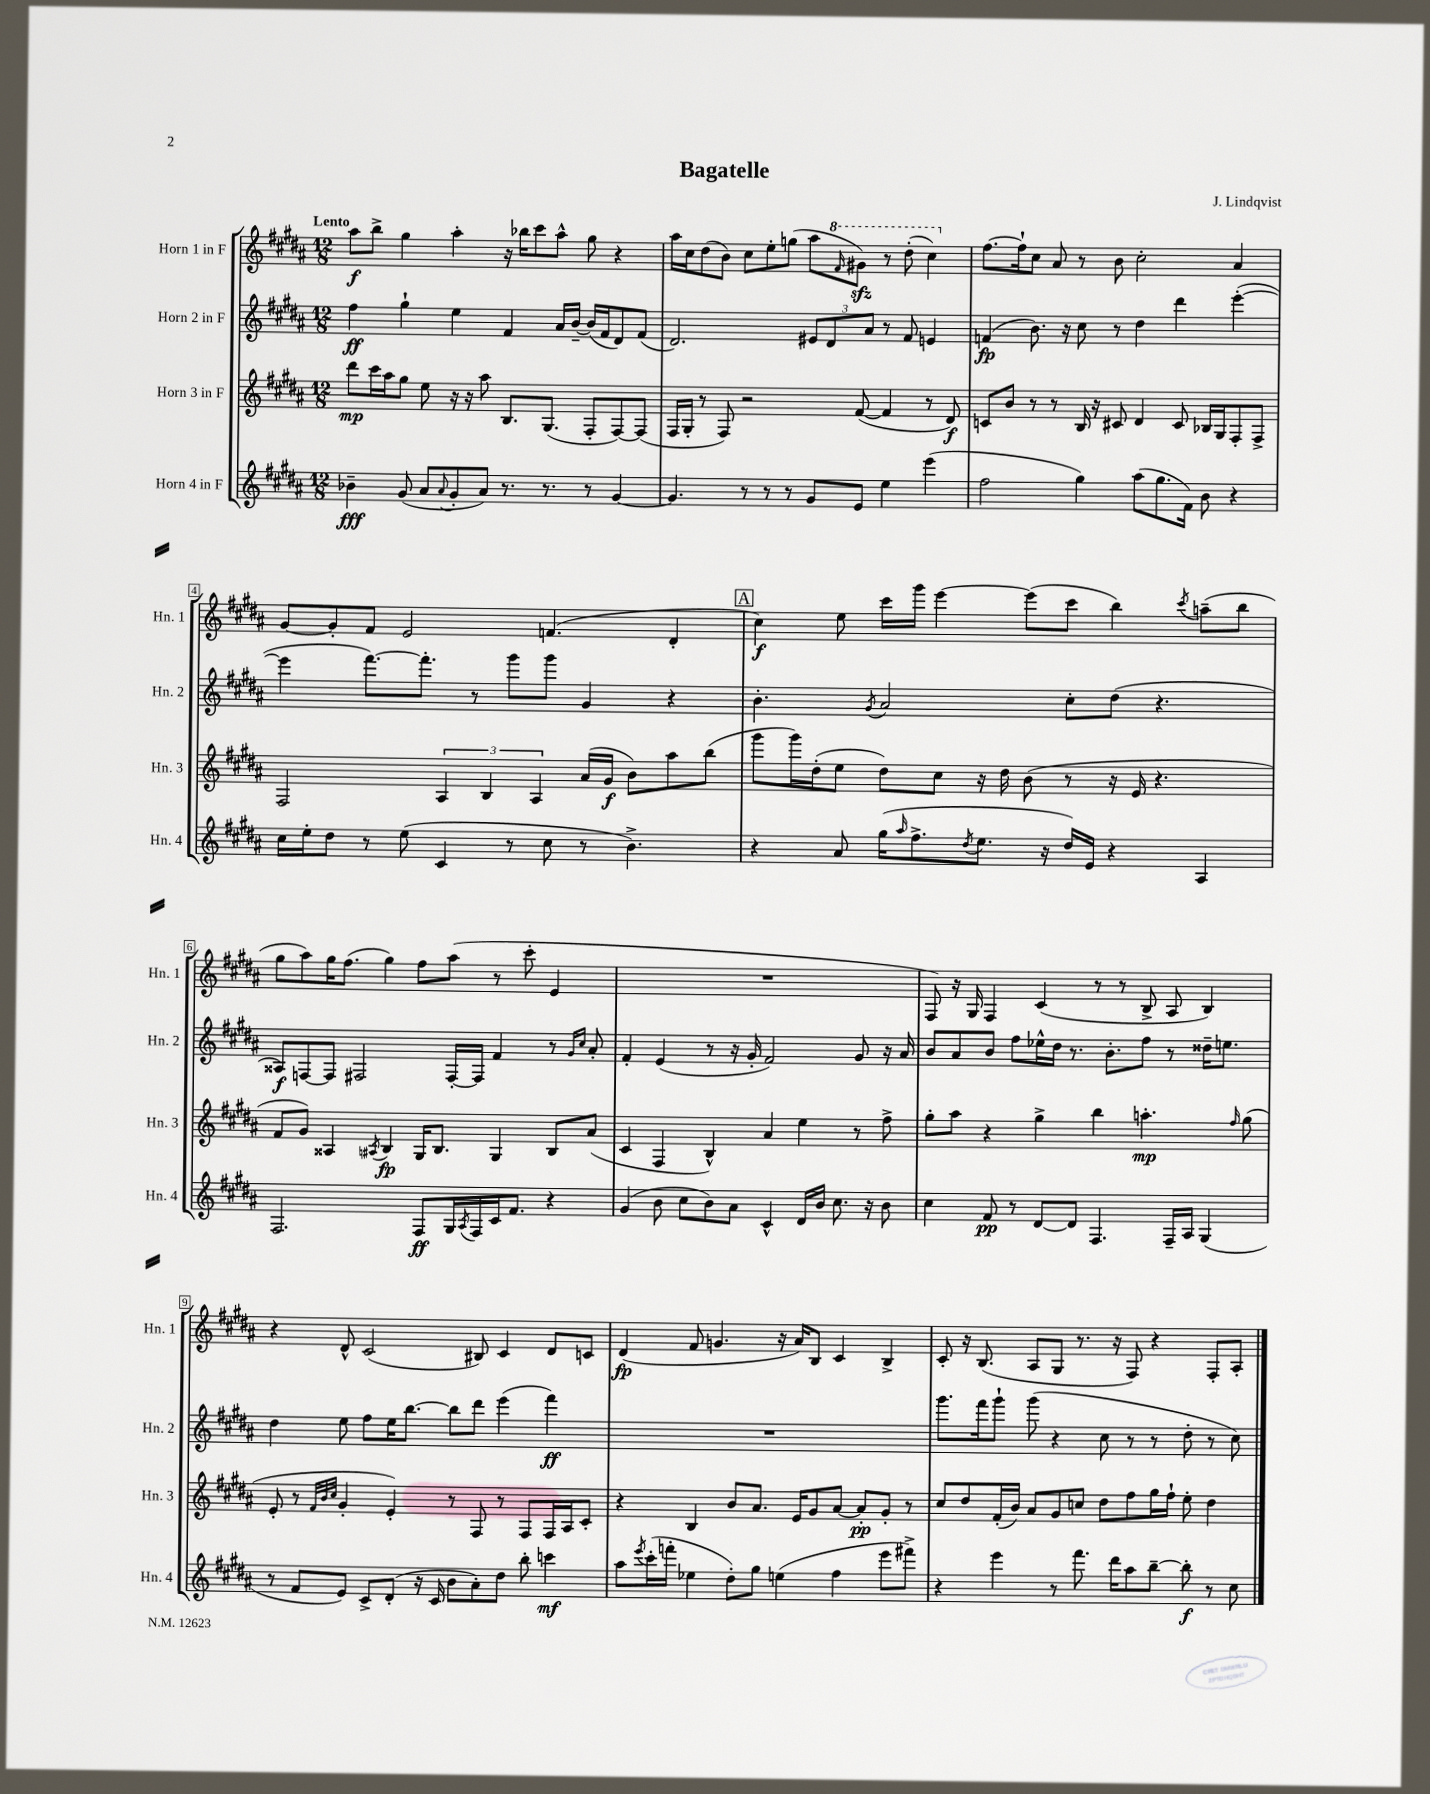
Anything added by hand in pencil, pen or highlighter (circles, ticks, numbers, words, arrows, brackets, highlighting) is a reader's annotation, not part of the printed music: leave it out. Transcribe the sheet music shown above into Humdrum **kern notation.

**kern	**kern	**kern	**kern
*staff4	*staff3	*staff2	*staff1
*clefG2	*clefG2	*clefG2	*clefG2
*k[f#c#g#d#a#]	*k[f#c#g#d#a#]	*k[f#c#g#d#a#]	*k[f#c#g#d#a#]
*M12/8	*M12/8	*M12/8	*M12/8
4b-~	8ddd#	4ff#	8aa#
.	16ccc#	.	8bb^
.	16aa#	.	.
(8g#	8gg#	4gg#`	4gg#
8a#	8ee	.	.
8qqa#	.	.	.
8g#'	16r	4ee	4aa#'
.	16r	.	.
8a#)	8aa#	.	.
8.r	8.B	4f#	16r
.	.	.	16bb-
.	.	.	8ccc#
8.r	(8.G#	.	.
.	.	16a#	8aa#^^
.	.	[16b~	.
8r	8F#'	(16b]	8gg#
.	.	16f#	.
[4g#	[8F#)	8d#)	4r
.	(8F#]	(8f#	.
=	=	=	=
4.g#]	16F#	2.d#)	16aa#
.	16G#'	.	16cc#
.	8r	.	(8dd#
.	8F#)	.	8b)
8r	2r	.	8cc#
8r	.	.	8ee'
8r	.	.	(8gg
8g#	.	12e#	8aa#
.	.	12d#	.
.	.	.	16qqff#
8e	([8f#	.	8gg#)
.	.	12a#	.
4ee	4f#]	8r	8r
.	.	8f#	(8ddd#'
(4eee	8r	4e	4ccc#)
.	8d#)	.	.
=	=	=	=
2ff#	8c	(4f	[8.ff#
.	8b	.	.
.	.	.	16ff#`]
.	8r	8.b)	8cc#
.	8r	.	8a#
.	.	16r	.
4gg#)	16B	8cc#	8r
.	16r	.	.
.	8c#	8r	8b
(8aa#	4d#	4dd#	2cc#'
8.gg#	.	.	.
.	8c#	4ddd#	.
16f#)	.	.	.
8b	16B-	.	.
.	16G#	.	.
4r	8F#'	([4eee'	4a#
.	8F#^	.	.
=	=	=	=
16cc#	2F#	4eee]	[8g#
16ee'	.	.	.
8dd#	.	.	8g#']
8r	.	[8.fff#)	8f#
(8ee	.	.	2e
.	.	8.fff#']	.
4c#	6A#	.	.
.	.	8r	.
.	6B	.	.
8r	.	8ggg#	.
.	6A#	.	.
8cc#	.	8ggg#	(4.f
8r	(16a#	4g#	.
.	16g#	.	.
4.b^)	8b)	.	.
.	8aa#	4r	4d#'
.	(8bb	.	.
=	=	=	=
4r	8ggg#	4.b'	4cc#)
.	16ggg#)	.	.
.	(16dd#'	.	.
8a#	8ee	.	8ee
.	.	8qg#	.
(16gg#	8dd#)	2a#	16ccc#
16qqaa#	.	.	.
8.ff#^	.	.	16ggg#
.	8cc#	.	[4eee
8qdd#	.	.	.
8.ee	16r	.	.
.	16dd#	.	.
.	(8b	.	(8eee]
16r	.	.	.
16dd#)	8r	8cc#'	8ccc#
16e	.	.	.
4r	16r	(8dd#	4bb)
.	16e	.	.
.	4.r	4.r	.
.	.	.	8qccc#
4A#	.	.	(8aa~
.	.	.	8bb
=	=	=	=
2.F#	8f#	8A##)	8gg#
.	8g#)	[8F	8aa#)
.	4A##	8F]	16gg#
.	.	.	(8.ff#
.	.	2F#	.
.	8qA#	.	.
.	4B	.	4gg#)
8F#	16G#	.	8ff#
.	8.B	.	.
16G#	.	[16F#'	(8aa#
8qA#	.	.	.
16F#	.	16F#]	.
16c#	4G#	4f#	8r
8.f#	.	.	.
.	.	.	8ccc#'
4r	8B	8r	4e
.	.	16qqg#	.
.	.	16qqcc#	.
.	(8a#	8a#'	.
=	=	=	=
(4g#	4c#	4f#'	1.r
8b	4F#	(4e	.
8cc#	.	.	.
8b)	4B^^)	8r	.
8a#	.	16r	.
.	.	16g#'	.
4c#^^	4a#	2f#)	.
16d#	4ee	.	.
16b	.	.	.
8.cc#	.	.	.
.	8r	8g#	.
16r	.	.	.
8b	8ff#^	16r	.
.	.	16a#	.
=	=	=	=
4cc#	8gg#'	8b	8F#)
.	8aa#	8a#	16r
.	.	.	16G#
8f#	4r	8b	4F#
8r	.	8ff#	.
[8d#	4gg#^	16ee-^^	(4c#
.	.	16dd#	.
8d#]	.	8.r	.
4.F#	4bb	.	8r
.	.	8.b'	.
.	.	.	8r
.	4.aa'	8ff#	8B^
16F#~	.	8r	8A#
16A#	.	.	.
(4G#	.	16dd##~	4B)
.	.	8.ee	.
.	16qqff#	.	.
.	(8gg#	.	.
=	=	=	=
8r	8e'	4dd#	4r
8f#	8r	.	.
.	32qqf#	.	.
.	32qqb	.	.
.	32qqcc#	.	.
8e)	4g#'	8ee	8d#^^
8c#^	.	8ff#	(2c#
(8d#'	4e')	16ee	.
.	.	[8.bb	.
16r	.	.	.
16c#	.	.	.
8b	8r	8bb]	.
8a#')	8F#	8ddd#	8B#)
8dd#	8r	(4eee	4c#
8bb'	8F#	.	.
4ccc	16F#	4fff#)	8d#
.	16A#	.	.
.	8c#'	.	8c
=	=	=	=
8aa#	4r	1.r	(4d#
8qeee	.	.	.
(16ccc#'	.	.	.
16fff'	.	.	.
4ee-	4B	.	8f#
.	.	.	4.g
8dd#')	8b	.	.
8gg#	8.a#	.	.
(4ee	.	.	16r
.	16e	.	16a#)
.	8g#	.	8B
4ff#	[8a#	.	4c#
.	8a#']	.	.
8eee	8g#'	.	4B^
8fff#^)	8r	.	.
=	=	=	=
4r	8cc#	8.ggg#	8c#'
.	8dd#	.	16r
.	.	16fff#	(8.B
4eee	(16f#'	8ggg#`	.
.	16b)	.	.
.	8a#	(8ggg#	8A#
8r	8g#	4r	8G#
8.fff#	8cc	.	8.r
.	8dd#	8cc#	.
16ddd#	.	.	16r
8aa#	8ff#	8r	8F#)
[8bb~	16gg#	8r	4r
.	16ff#`	.	.
8bb']	8ee'	8dd#'	.
8r	4dd#	8r	8F#'
8cc#	.	8cc#)	8A#'
==	==	==	==
*-	*-	*-	*-
